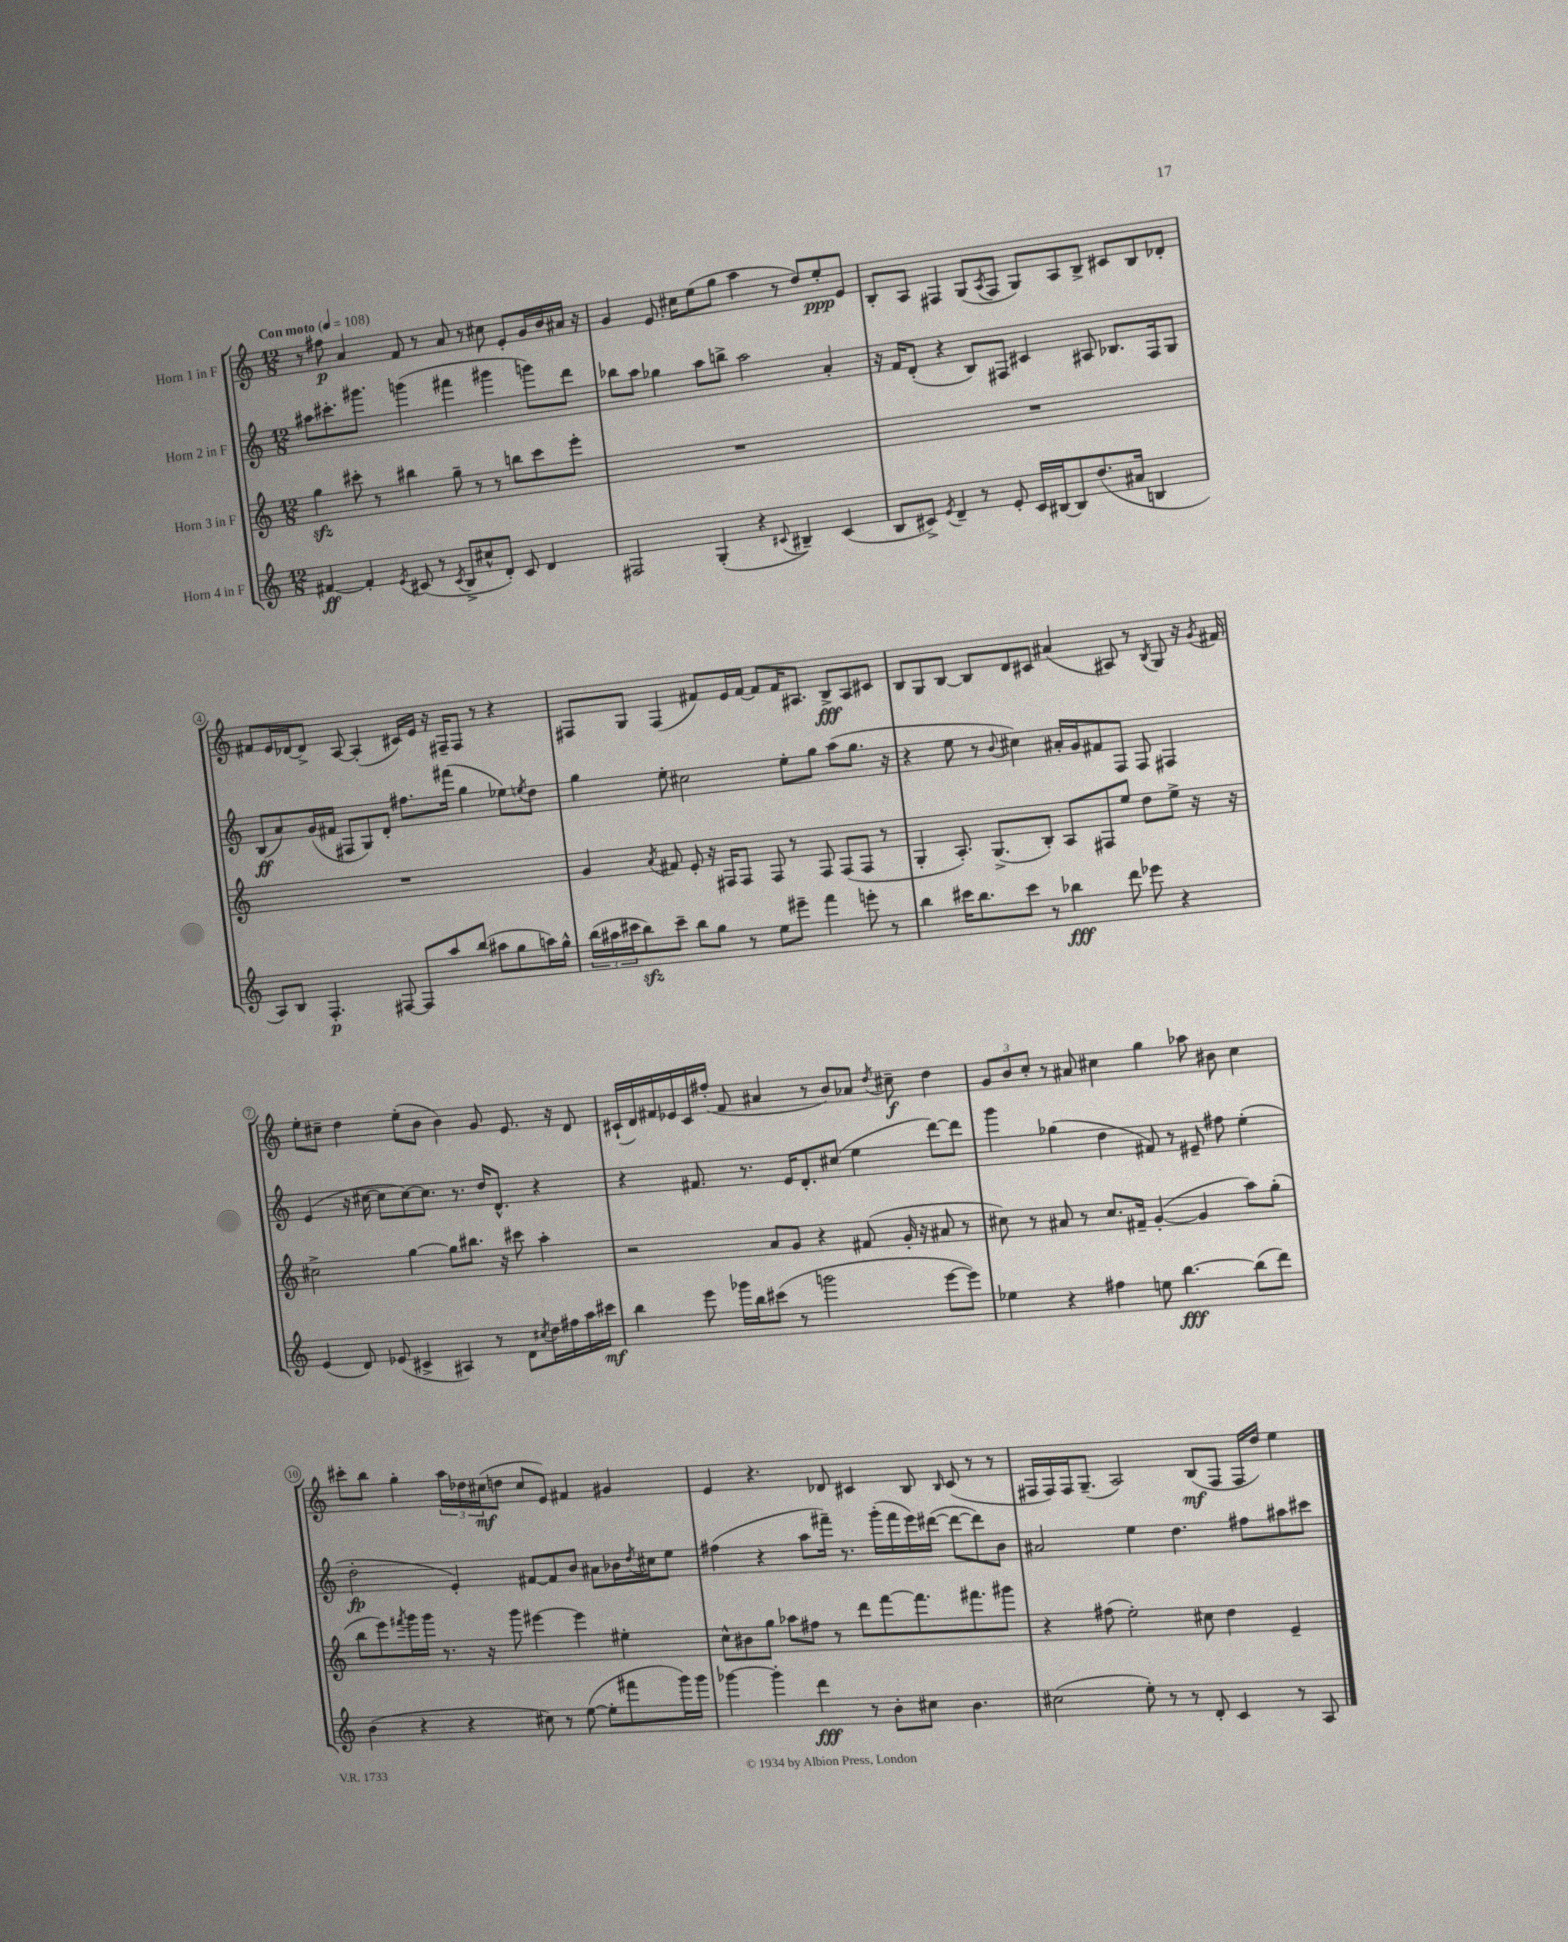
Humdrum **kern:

**kern	**kern	**kern	**kern
*staff4	*staff3	*staff2	*staff1
*clefG2	*clefG2	*clefG2	*clefG2
*k[]	*k[]	*k[]	*k[]
*M12/8	*M12/8	*M12/8	*M12/8
*MM108	*MM108	*MM108	*MM108
[4f#	4gg	8aa#	8r
.	.	8.ccc#'	8ff#
4f#']	8ccc#'	.	4a
.	.	8.ggg#	.
.	8r	.	.
8qe	.	.	.
(8c#	4bb#	(4ggg	8f
8r	.	.	8r
8qc#	.	.	.
8B^	8gg~	4fff#	8a
8cc#^^	8r	.	8r
8d')	8r	4ggg#	8cc#
8c#	8bb	.	8e'
4d	8ccc#	8ggg)	16g
.	.	.	16b
.	8eee'	8ddd	16a#
.	.	.	16r
=	=	=	=
2F#	1.r	8bb-	4g
.	.	8aa	.
.	.	4gg-	8.e
.	.	.	16cc#
(4G'	.	8aa	(8ee
.	.	8bb^	8gg
4r	.	2aa	4aa
8qqc#	.	.	.
4B#~)	.	.	8r
.	.	.	8dd)
(4c#	.	4a'	8ee'
.	.	.	8e
=	=	=	=
8B	1.r	16r	8B'
.	.	16f	.
8c#^)	.	(8d'	8A
8qe	.	.	.
4d~	.	4r	4F#
8r	.	8B)	(8G
.	.	.	8qA
8e'	.	8F#	8F#
16c#	.	4c#	8G)
[16B#	.	.	.
8B#]	.	.	8A
(8.dd	.	8A#	8B^
.	.	8.B-	8c#
16a#	.	.	.
4B	.	.	8B
.	.	16F#	.
.	.	8G	8d-'
=	=	=	=
8A)	1.r	(8B	8f#
8B	.	8a)	16e
.	.	.	[16d-
4.F'	.	(16g	8d-^]
.	.	16f#	.
.	.	8F#	[8A
.	.	8G)	(4A']
[8F#	.	8d'	.
8F#]	.	8.ff#	16c#)
.	.	.	16e
8aa	.	.	16r
.	.	(16fff#	16F#~
(8bb	.	4gg	8F#
8aa#	.	.	8r
8gg	.	8ee-)	4r
.	.	8qee	.
16aa)	.	8dd	.
16gg^^	.	.	.
=	=	=	=
(24bb	4g	4gg	8F#
24aa#	.	.	.
24ccc#	.	.	.
8bb)	.	.	8G
.	8qa	.	.
8ccc#~	8f#	8ee'	(4F#
8bb	8e'	2cc#	.
8gg	16r	.	8f#)
.	16F#	.	.
8r	8F#	.	16e
.	.	.	[16f#
8ee	8F#	.	8f#]
8eee#~	8r	8ee'	16f#
.	.	.	8.A#
4fff	8F#	8gg	.
.	(8F#	(8aa	8B^
8eee'	8F#	8.gg	8A#
8r	8r	.	8c#
.	.	16r	.
=	=	=	=
4bb	4G'	4r	8B
.	.	.	8G
16ccc#	8.A')	8ee	[8B
8.bb	.	.	.
.	.	8r	8B]
.	(8.G^	.	.
.	.	8qqb	.
8ccc#	.	4cc#)	8d
8r	8B')	.	8c#
4bb-	8A	16a#'	(4a#
.	.	16g	.
.	8F#	8f#	.
8ddd	8ee	8F	8A#)
8eee-	8dd	8F	8r
.	.	.	8qB
4r	8ee^	4F#	8G
.	16r	.	16r
.	.	.	8qg
.	16r	.	16f#
=	=	=	=
(4e	2cc#^	(4e	8ee'
.	.	.	8cc#~
8d)	.	16r	4dd
.	.	[16cc#	.
(8e-	.	8cc#]	.
4c#^	[4gg	[8cc#)	(8ee'
.	.	8.cc#]	8b
4A#)	8gg]	.	4b)
.	.	8.r	.
.	8.bb#	.	.
8r	.	16dd	8g
.	16r	8.d^^	.
8d	8ccc#	.	8.e
8qcc#	.	.	.
16dd	4aa'	4r	.
16ff#	.	.	16r
16aa	.	.	8d
16ccc#	.	.	.
=	=	=	=
4bb	2r	4r	(16c#`
.	.	.	16d)
.	.	.	16f#
.	.	.	16e-
8eee	.	8.f#	16c#
.	.	.	(16ff#'
16ggg-	.	.	8f#
16bb	.	8.r	.
(8ccc#	8a	.	4a#
8r	8g	16e	.
.	.	8.d'	.
2ggg	4r	.	8r
.	.	(8cc#	8b)
.	(8f#	4ee	8a-
.	.	.	8qdd
.	16g'	.	8cc#~
.	16r	.	.
[8eee	8a#	[8ddd)	4dd
8eee])	8r	8ddd]	.
=	=	=	=
4ee-	8cc#)	4ggg	12g
.	.	.	12b
.	8r	.	.
.	.	.	12cc'
4r	8a#	(4gg-	8r
.	8r	.	8a#
4ff#	8.cc#	4dd	4cc#
.	16f#~	.	.
8ee	([4g'	8f#)	4gg
[4.bb	.	8r	.
.	4g]	8e#~	8aa-
.	.	8ff#	8b#
(8bb]	8aa)	(4ee'	4cc#
8ddd)	(8gg'	.	.
=	=	=	=
(4b	8bb	2dd'	8ccc#'
.	8eee)	.	8bb
.	8qfff#	.	.
4r	16ggg	.	4gg'
.	16ggg	.	.
.	8.r	.	.
4r	.	4e')	24aa
.	.	.	24dd-
.	16r	.	.
.	.	.	(24cc#
.	8ggg	.	8dd
8cc#)	[4eee#	[8f#	8cc#
8r	.	8f#]	8e)
([8ee	4eee#]	8b	4f#
8ee']	.	8a#	.
8fff#	4ee#'	16b-	4g#
.	.	8qdd	.
.	.	16cc#	.
16ggg)	.	8ee	.
16ggg	.	.	.
=	=	=	=
[4ggg-	8cc^^	(4ff#	4e
.	8b#	.	.
4ggg-']	8gg	4r	4.r
.	8aa-	.	.
4ddd	8ff#	8aa	.
.	8r	16fff#~)	8d-
.	.	8.r	.
8r	8ddd	.	4c#
8b'	[8fff	(16ggg'	.
.	.	16fff#	.
8cc#	8.fff]	16eee)	8B
.	.	([16ddd#	.
.	.	.	16qqB
4.b	.	8ddd#_	(8c#
.	8.fff#	.	.
.	.	8ddd#])	8r
.	8ggg#	8b	8r
=	=	=	=
(2cc#	4r	2a#	16F#
.	.	.	16F#)
.	.	.	16F#
.	.	.	(8.G~
.	(8ff#	.	.
.	2ee')	.	2A)
8ee')	.	4ee	.
8r	.	.	.
8r	.	4.dd	.
8d'	8cc#	.	(8B
4c	4dd	.	8F#
.	.	8ff#	16F#
.	.	.	16dd)
8r	4e~	8aa#	4ee
8A	.	8ccc#	.
==	==	==	==
*-	*-	*-	*-
